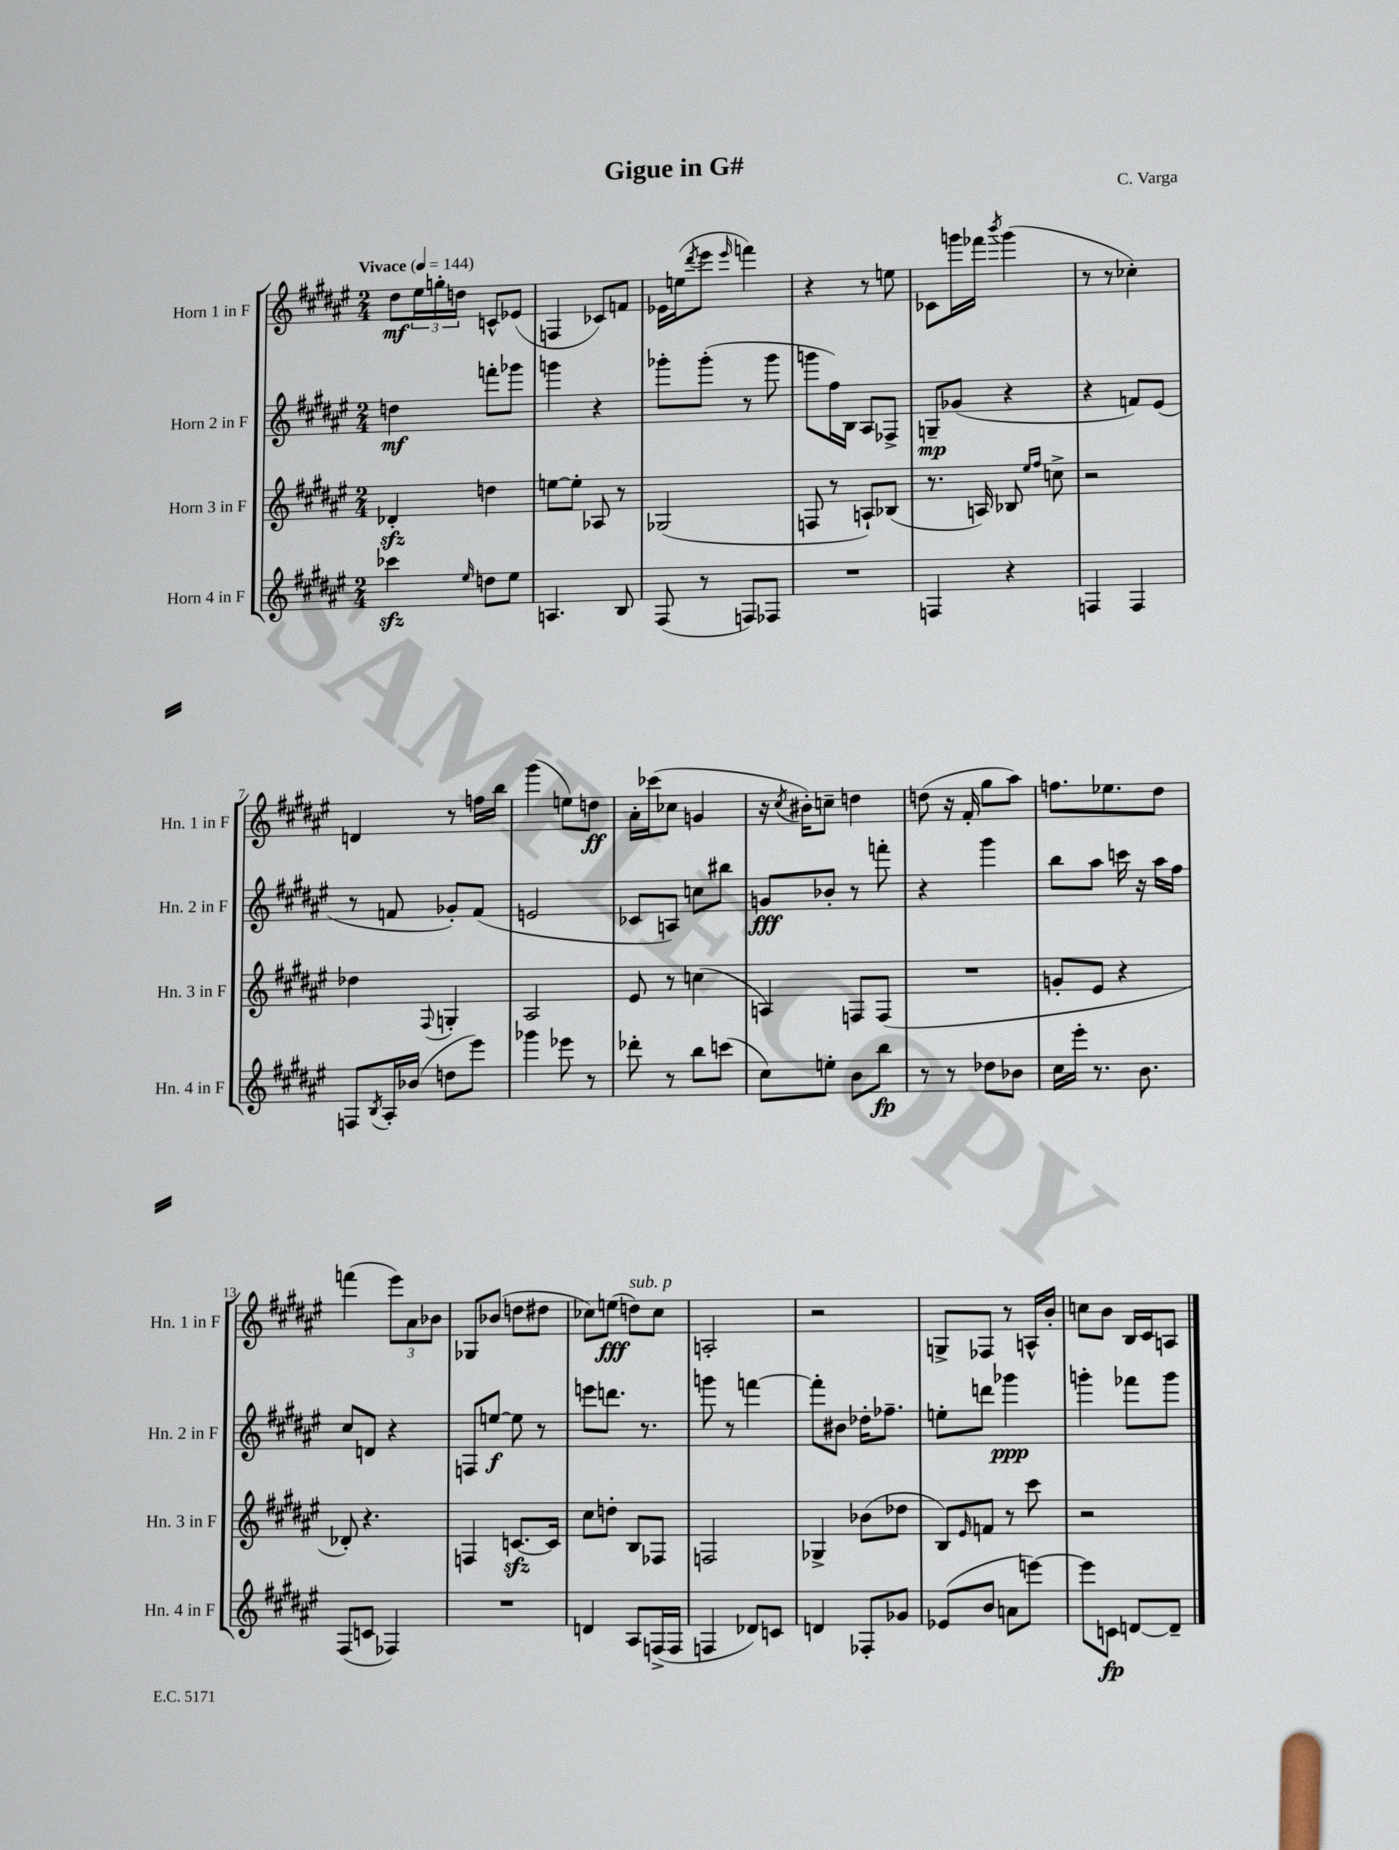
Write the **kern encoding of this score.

**kern	**kern	**kern	**kern
*staff4	*staff3	*staff2	*staff1
*clefG2	*clefG2	*clefG2	*clefG2
*k[f#c#g#d#a#e#]	*k[f#c#g#d#a#e#]	*k[f#c#g#d#a#e#]	*k[f#c#g#d#a#e#]
*M2/4	*M2/4	*M2/4	*M2/4
*MM144	*MM144	*MM144	*MM144
4ccc-	4d-'	4dd	8dd#
.	.	.	24ee#
.	.	.	24gg'
.	.	.	24dd
16qqee#	.	.	.
8dd	4dd	8fff'	8c^^
8ee#	.	8ggg-	(8e-
=	=	=	=
4.A	[8ee	4ggg	4F
.	8ee']	.	.
.	8A-	4r	8c-)
8B	8r	.	8f
=	=	=	=
(8F#	(2G-	8ggg-'	16e-
.	.	.	(16ee
.	.	.	8qddd#
8r	.	(8ggg-'	8eee#
.	.	.	16qqeee#
8F)	.	8r	4fff)
8F-	.	8ggg-	.
=	=	=	=
2r	8F	8ggg	4r
.	8r	16ff#)	.
.	.	16B	.
.	8A`)	8A#	8r
.	(8B-	8F-^	8ee
=	=	=	=
4F	8.r	8G~	8c-
.	.	(8g-	16ggg
.	16A)	.	16fff-
.	.	.	8qbbb
4r	8B-	4r	(4ggg
.	16qqee#	.	.
.	16qqff#	.	.
.	8cc^	.	.
=	=	=	=
4F	2r	4r	8r
.	.	.	8r
4F	.	8f)	4cc-')
.	.	(8e#	.
=	=	=	=
8F	4dd-	8r	4d
8qB	.	.	.
16A#'	.	8f	.
(16b-	.	.	.
.	8qqF#	.	.
8dd	4G'	8g-')	8r
8eee#)	.	(8f	16ff
.	.	.	16bb
=	=	=	=
4ggg-	2A#	2e	(4ggg#
8eee-	.	.	8ee)
8r	.	.	8dd
=	=	=	=
8ddd-'	8e#	8c-	16a#'
.	.	.	(16ccc-
8r	8r	8A)	8cc-
8bb	(4cc	8cc	4g
(8ccc	.	8bb#	.
=	=	=	=
8cc#)	4A)	8g	16r
.	.	.	8qcc#
.	.	.	16b#')
8ee'	.	8b-'	8cc~
8b	8F	8r	4dd
8bb	(8F	8fff'	.
=	=	=	=
8r	2r	4r	(8dd
8r	.	.	16r
.	.	.	16f#'
8dd-	.	4ggg#	8gg#
8b-	.	.	8aa#)
=	=	=	=
16cc#	8g'	8bb	8.ff
16eee#'	.	.	.
8.r	8e#	8aa#	.
.	.	.	8.ee-
.	4r	16ccc	.
8.b	.	16r	.
.	.	16aa#	8dd#
.	.	16ff#	.
=	=	=	=
(8F#	8d-')	8cc#	(4fff
8c	4.r	8d	.
4F-)	.	4r	12eee#)
.	.	.	12a#
.	.	.	12b-
=	=	=	=
2r	4F	8F	8G-
.	.	[8ee	(8b-
.	[8.c	8ee]	8dd
.	.	8r	8dd#
.	16c]	.	.
=	=	=	=
4d	8cc#	8eee	8cc-)
.	8dd'	8.ddd	(8ee
8A#	8B	.	8dd)
.	.	8.r	.
(16F^	8F-	.	8cc-
16F	.	.	.
=	=	=	=
4F	2F	8ggg	2A'
.	.	8r	.
8d-)	.	[4fff	.
8c	.	.	.
=	=	=	=
4d	4G-^	8fff']	2r
.	.	8b#	.
8F-'	(8b-	16dd-'	.
.	.	8.ff-~	.
8g-	8dd-	.	.
=	=	=	=
(8e-	8B)	8ee'	8G^
.	16qqe#	.	.
8b	8f	8ddd	8F-
8a	8r	4ggg-	8r
[8eee)	8ccc#	.	16A^^
.	.	.	16b'
=	=	=	=
8eee]	2r	4ggg'	8cc
8c	.	.	8b
[8d	.	8fff-	16B
.	.	.	16c#
8d~]	.	8ggg	8A
==	==	==	==
*-	*-	*-	*-
